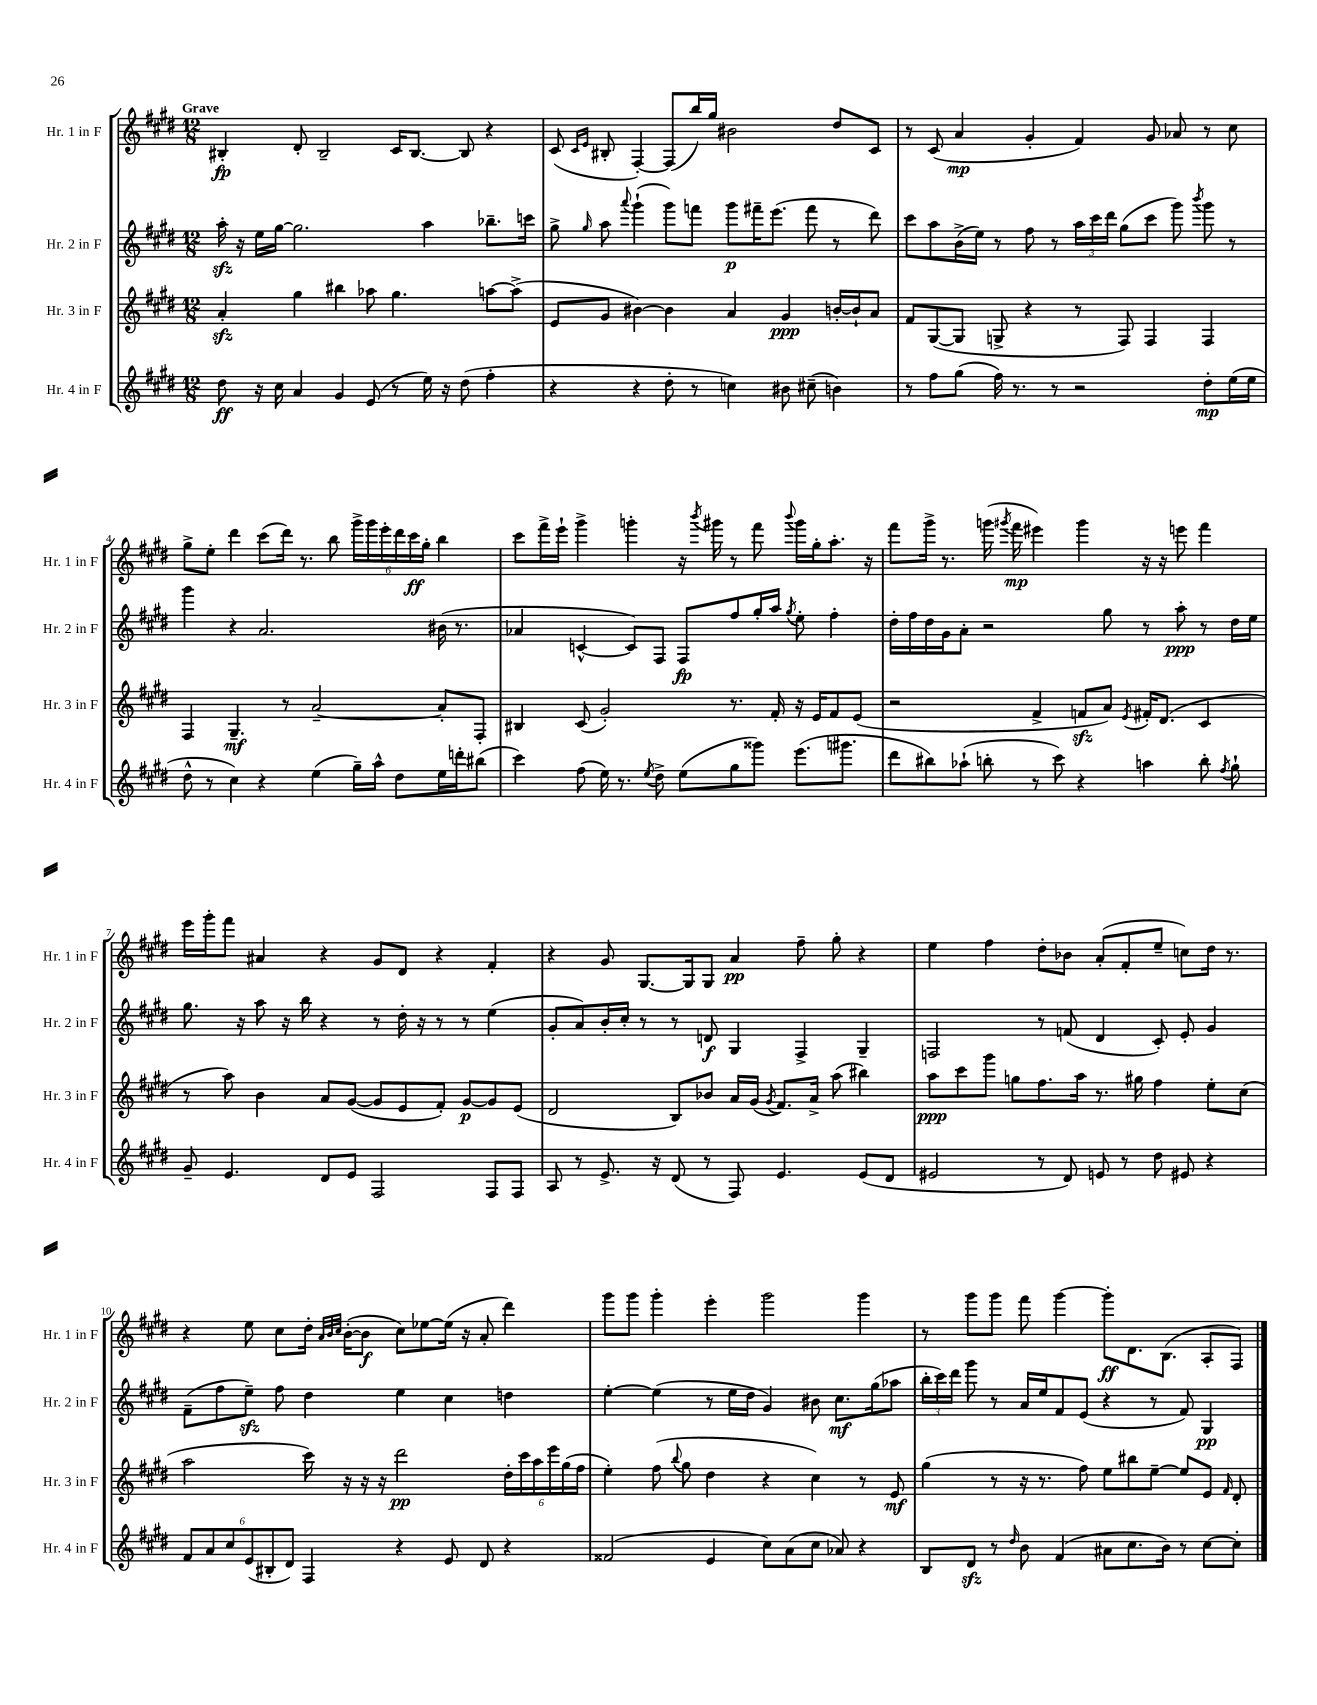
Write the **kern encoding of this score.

**kern	**dynam	**kern	**dynam	**kern	**dynam	**kern	**dynam
*part4	*part4	*part3	*part3	*part2	*part2	*part1	*part1
*staff4	*staff4	*staff3	*staff3	*staff2	*staff2	*staff1	*staff1
*I"Hr. 4 in F	*	*I"Hr. 3 in F	*	*I"Hr. 2 in F	*	*I"Hr. 1 in F	*
*I'Hr. 4 in F	*	*I'Hr. 3 in F	*	*I'Hr. 2 in F	*	*I'Hr. 1 in F	*
*clefG2	*	*clefG2	*	*clefG2	*	*clefG2	*
*k[f#c#g#d#]	*	*k[f#c#g#d#]	*	*k[f#c#g#d#]	*	*k[f#c#g#d#]	*
*M12/8	*	*M12/8	*	*M12/8	*	*M12/8	*
=1	=1	=1	=1	=1	=1	=1	=1
!	!	!	!	!	!	!LO:TX:a:B:t=Grave	!
8dd#\	ff	4azz'/	.	16aazz'\	.	4B#X'/	fp
.	.	.	.	16r	.	.	.
16r	.	.	.	16ee\LL	.	.	.
16cc#\	.	.	.	[16gg#\JJ	.	.	.
4a/	.	4gg#\	.	2.gg#\]	.	8d#'/	.
.	.	.	.	.	.	2B#~/	.
4g#/	.	4bb#X\	.	.	.	.	.
(8e/	.	8aa-X\	.	.	.	.	.
8r	.	4.gg#\	.	.	.	16c#/KL	.
.	.	.	.	.	.	[8.B#/J	.
16ee\)	.	.	.	4aa\	.	.	.
16r	.	.	.	.	.	.	.
(8dd#\	.	.	.	.	.	8B#/]	.
4ff#'\	.	[8aan\L	.	8.bb-X~\L	.	4r	.
.	.	(8aa^\J]	.	.	.	.	.
.	.	.	.	16cccn\Jk	.	.	.
=2	=2	=2	=2	=2	=2	=2	=2
4r	.	8e/L	.	8gg#^\	.	(8c#/	.
.	.	.	.	.	.	16qqc#/LL	.
.	.	.	.	16qqgg#/	.	16qqe/JJ	.
.	.	8g#/J	.	8aa\	.	8B#X'/	.
.	.	.	.	8qqaaa/	.	.	.
4r	.	[4b#X\)	.	(4ggg#`\	.	[4F#'/)	.
8dd#'\	.	4b#\]	.	8ggg#\L)	.	(8F#/L]	.
8r	.	.	.	8fffn\J	.	16bb/L)	.
.	.	.	.	.	.	16gg#/JJ	.
4ccn\)	.	4a/	.	8ggg#\L	p	2b#X\	.
.	.	.	.	16fff#X~\K	.	.	.
.	.	.	.	(8.eee\J	.	.	.
8b#X\	.	4g#/	ppp	.	.	.	.
(8cc#X~\	.	.	.	8fff#\	.	.	.
4bn\)	.	[16bn'/LL	.	8r	.	8dd#/L	.
.	.	16b`/J]	.	.	.	.	.
.	.	8a/J	.	8ddd#\)	.	8c#/J	.
=3	=3	=3	=3	=3	=3	=3	=3
8r	.	8f#/L	.	8ccc#\L	.	8r	.
8ff#\L	.	([8G#/	.	8aa\	.	(8c#/	.
(8gg#\J	.	8G#/J]	.	(16b^\L	.	4a/	mp
.	.	.	.	16ee\JJ)	.	.	.
16ff#\)	.	8Gn^/	.	8r	.	.	.
8.r	.	.	.	.	.	.	.
.	.	4r	.	8ff#\	.	4g#'/	.
8r	.	.	.	8r	.	.	.
2r	.	8r	.	24aa\LL	.	4f#/)	.
.	.	.	.	24ccc#\	.	.	.
.	.	.	.	24ddd#\JJ	.	.	.
.	.	8F#/)	.	(8gg#\L	.	.	.
.	.	4F#/	.	8ccc#\J	.	8g#/	.
.	.	.	.	8ggg#\)	.	8a-X/	.
.	.	.	.	8qbbb/	.	.	.
8dd#'\L	mp	4F#/	.	8ggg#\	.	8r	.
(16ee\L	.	.	.	8r	.	8cc#\	.
16ee\JJ	.	.	.	.	.	.	.
!!LO:LB:g=z
=4	=4	=4	=4	=4	=4	=4	=4
8dd#^^\	.	4F#/	.	4ggg#\	.	8gg#^\L	.
8r	.	.	.	.	.	8ee'\J	.
4cc#\)	.	4.G#~/	mf	4r	.	4ddd#\	.
4r	.	.	.	2.a/	.	(8ccc#\L	.
.	.	8r	.	.	.	16ddd#\Jk)	.
.	.	.	.	.	.	8.r	.
(4ee\	.	[2a~/	.	.	.	.	.
.	.	.	.	.	.	8bb\	.
16gg#~\LL)	.	.	.	.	.	24ggg#^\LL	.
.	.	.	.	.	.	24ggg#\	.
16aa^^\JJ	.	.	.	.	.	.	.
.	.	.	.	.	.	24eee'\	.
8dd#\L	.	.	.	.	.	24ddd#\	.
.	.	.	.	.	.	24ccc#\	ff
.	.	.	.	.	.	24gg#'\JJ	.
16ee\L	.	8a'/L]	.	(16b#X\	.	4bb\	.
16dddn'\J	.	.	.	8.r	.	.	.
(8bb#X\J	.	8F#'/J	.	.	.	.	.
=5	=5	=5	=5	=5	=5	=5	=5
4ccc#\)	.	4B#X/	.	4a-X/	.	8ccc#\L	.
.	.	.	.	.	.	16fff#^\L	.
.	.	.	.	.	.	16eee`\JJ	.
(8ff#\	.	(8c#/	.	[4cn^^/	.	4ggg#^\	.
16ee\)	.	2g#'/)	.	.	.	.	.
8.r	.	.	.	.	.	.	.
.	.	.	.	8c/L])	.	4gggn'\	.
8qee/	.	.	.	.	.	.	.
8dd#^\	.	.	.	8F#/J	.	.	.
(8ee\L	.	.	.	8F#/L	fp	16r	.
.	.	.	.	.	.	8qbbb/	.
.	.	.	.	.	.	16ggg#X\	.
8gg#\	.	8.r	.	8ff#/	.	8r	.
8ggg##X\J)	.	.	.	16gg#'/L	.	8fff#\	.
.	.	16f#'/	.	16aa/JJ	.	.	.
.	.	.	.	8qgg#/	.	8qqbbb/	.
(8.eee\L	.	16r	.	8ee'\	.	16ggg#\LL	.
.	.	16e/KL	.	.	.	16gg#'\J	.
.	.	8f#/	.	4ff#'\	.	8.aa'\J	.
8.ggg#X\J	.	.	.	.	.	.	.
.	.	(8e/J	.	.	.	.	.
.	.	.	.	.	.	16r	.
=6	=6	=6	=6	=6	=6	=6	=6
8ddd#\L	.	2r	.	16dd#'\LL	.	8fff#\L	.
.	.	.	.	16ff#\	.	.	.
8bb#X\)	.	.	.	16dd#\	.	16ggg#^\Jk	.
.	.	.	.	16g#\J	.	8.r	.
(8aa-X`\J	.	.	.	8a'\J	.	.	.
8bbn'\	.	.	.	2r	.	(16gggn\	.
.	.	.	.	.	.	8qggg#X/	.
.	.	.	.	.	.	16fff#\	mp
8r	.	4f#^/	.	.	.	4eee#X\)	.
8ccc#\)	.	.	.	.	.	.	.
4r	.	8fnzz/L	.	.	.	4ggg#\	.
.	.	8a/J)	.	8gg#\	.	.	.
.	.	8qe/	.	.	.	.	.
4aan\	.	16f#X'/KL	.	8r	.	16r	.
.	.	(8.d#/J	.	.	.	16r	.
.	.	.	.	8aa'\	ppp	8eeen\	.
8bb'\	.	4c#/	.	8r	.	4fff#\	.
8qff#/	.	.	.	.	.	.	.
8gg#`\	.	.	.	16dd#\LL	.	.	.
.	.	.	.	16ee\JJ	.	.	.
!!LO:LB:g=z
=7	=7	=7	=7	=7	=7	=7	=7
8g#~/	.	8r	.	8.gg#\	.	16eee\LL	.
.	.	.	.	.	.	16ggg#'\J	.
4.e/	.	8aa\)	.	.	.	8fff#\J	.
.	.	.	.	16r	.	.	.
.	.	4b\	.	8aa\	.	4a#X/	.
.	.	.	.	16r	.	.	.
.	.	.	.	16bb\	.	.	.
8d#/L	.	8a/L	.	4r	.	4r	.
8e/J	.	([8g#/J	.	.	.	.	.
2F#/	.	8g#/L]	.	8r	.	8g#/L	.
.	.	8e/	.	16dd#'\	.	8d#/J	.
.	.	.	.	16r	.	.	.
.	.	8f#'/J)	.	8r	.	4r	.
.	.	[8g#/L	p	8r	.	.	.
8F#/L	.	8g#/]	.	(4ee\	.	4f#'/	.
8F#/J	.	(8e/J	.	.	.	.	.
=8	=8	=8	=8	=8	=8	=8	=8
8A/	.	2d#/	.	8g#'/L	.	4r	.
8r	.	.	.	8a/)	.	.	.
8.e^/	.	.	.	16b'/L	.	8g#/	.
.	.	.	.	16cc#'/JJ	.	.	.
.	.	.	.	8r	.	[8.G#/L	.
16r	.	.	.	.	.	.	.
(8d#/	.	8B/L)	.	8r	.	.	.
.	.	.	.	.	.	16G#/k]	.
8r	.	8b-X/J	.	8dn/	f	8G#/J	.
8F#/)	.	16a/LL	.	4G#/	.	4a/	pp
.	.	(16g#/JJ	.	.	.	.	.
.	.	8qg#/	.	.	.	.	.
4.e/	.	8.f#/L)	.	.	.	.	.
.	.	.	.	4F#^/	.	8ff#~\	.
.	.	16a^/Jk	.	.	.	.	.
.	.	(8aa\	.	.	.	8gg#'\	.
(8e/L	.	4bb#X\)	.	4G#~/	.	4r	.
8d#/J	.	.	.	.	.	.	.
=9	=9	=9	=9	=9	=9	=9	=9
2e#X/	.	8aa\L	ppp	2Fn/	.	4ee\	.
.	.	8ccc#\	.	.	.	.	.
.	.	8ggg#\J	.	.	.	4ff#\	.
.	.	8ggn\L	.	.	.	.	.
8r	.	8.ff#\	.	8r	.	8dd#'\L	.
8d#/)	.	.	.	(8fn/	.	8b-X\J	.
.	.	16aa\Jk	.	.	.	.	.
8en/	.	8.r	.	4d#/	.	(8a'/L	.
8r	.	.	.	.	.	8f#'/	.
.	.	16gg#X\	.	.	.	.	.
8dd#\	.	4ff#\	.	8c#'/)	.	8ee~/J	.
8e#X/	.	.	.	8e'/	.	8ccn\L)	.
4r	.	8ee'\L	.	4g#/	.	16dd#\Jk	.
.	.	.	.	.	.	8.r	.
.	.	(8cc#\J	.	.	.	.	.
!!LO:LB:g=z
=10	=10	=10	=10	=10	=10	=10	=10
12f#/L	.	2aa\	.	(8f#~\L	.	4r	.
12a/	.	.	.	.	.	.	.
.	.	.	.	8ff#\	.	.	.
12cc#/	.	.	.	.	.	.	.
(12e/	.	.	.	8eezz~\J)	.	8ee\	.
12B#X'/	.	.	.	.	.	.	.
.	.	.	.	8ff#\	.	8cc#\L	.
12d#/J)	.	.	.	.	.	.	.
4F#/	.	16ccc#\)	.	4dd#\	.	16dd#'\Jk	.
.	.	.	.	.	.	32qqa/LLL	.
.	.	.	.	.	.	32qqb/	.
.	.	.	.	.	.	32qqcc#/JJJ	.
.	.	16r	.	.	.	([16b'\KL	.
.	.	16r	.	.	.	8b\J]	f
.	.	16r	.	.	.	.	.
4r	.	2ddd#\	pp	4ee\	.	8cc#\L)	.
.	.	.	.	.	.	[8ee-X\	.
8e/	.	.	.	4cc#\	.	(16ee-\Jk]	.
.	.	.	.	.	.	16r	.
8d#/	.	.	.	.	.	8a'/	.
4r	.	24dd#'\LL	.	4ddn\	.	4ddd#\)	.
.	.	24ccc#\	.	.	.	.	.
.	.	24aa\	.	.	.	.	.
.	.	24eee\	.	.	.	.	.
.	.	(24gg#\	.	.	.	.	.
.	.	24ff#\JJ	.	.	.	.	.
=11	=11	=11	=11	=11	=11	=11	=11
(2f##X/	.	4ee'\)	.	[4ee'\	.	8ggg#\L	.
.	.	.	.	.	.	8ggg#\J	.
.	.	(8ff#\	.	(4ee\]	.	4ggg#'\	.
.	.	8qqbb/	.	.	.	.	.
.	.	8gg#\	.	.	.	.	.
4e/	.	4dd#\	.	8r	.	4eee'\	.
.	.	.	.	16ee\LL	.	.	.
.	.	.	.	16dd#\JJ	.	.	.
8cc#\L)	.	4r	.	4g#/)	.	2ggg#\	.
(8a\	.	.	.	.	.	.	.
8cc#\J	.	4cc#\)	.	8b#X\	.	.	.
8a-X/)	.	.	.	8.cc#\L	mf	.	.
4r	.	8r	.	.	.	4ggg#\	.
.	.	.	.	(16gg#\k	.	.	.
.	.	8e/	mf	8aa-X\J	.	.	.
=12	=12	=12	=12	=12	=12	=12	=12
8B/L	.	(4gg#\	.	24bb'\LL	.	8r	.
.	.	.	.	24ccc#\)	.	.	.
.	.	.	.	24ddd#\JJ	.	.	.
8d#zz/J	.	.	.	8ggg#\	.	8ggg#\L	.
8r	.	8r	.	8r	.	8ggg#\J	.
16qqdd#/	.	.	.	.	.	.	.
8b\	.	16r	.	16a/LL	.	8fff#\	.
.	.	8.r	.	16ee/J	.	.	.
(4f#/	.	.	.	8f#/	.	[4ggg#\	.
.	.	8ff#\)	.	(8e/J	.	.	.
8a#X\L	.	8ee\L	.	4r	.	8ggg#'\L]	ff
8.cc#\	.	8bb#X\	.	.	.	8.d#\	.
.	.	[8ee~\J	.	8r	.	.	.
16b\Jk)	.	.	.	.	.	(8.B\J	.
8r	.	8ee/L]	.	8f#/)	.	.	.
[8cc#\L	.	8e/J	.	4G#/	pp	8A'/L	.
.	.	16qqf#/	.	.	.	.	.
8cc#'\J]	.	8d#'/	.	.	.	8F#/J)	.
==	==	==	==	==	==	==	==
*-	*-	*-	*-	*-	*-	*-	*-
